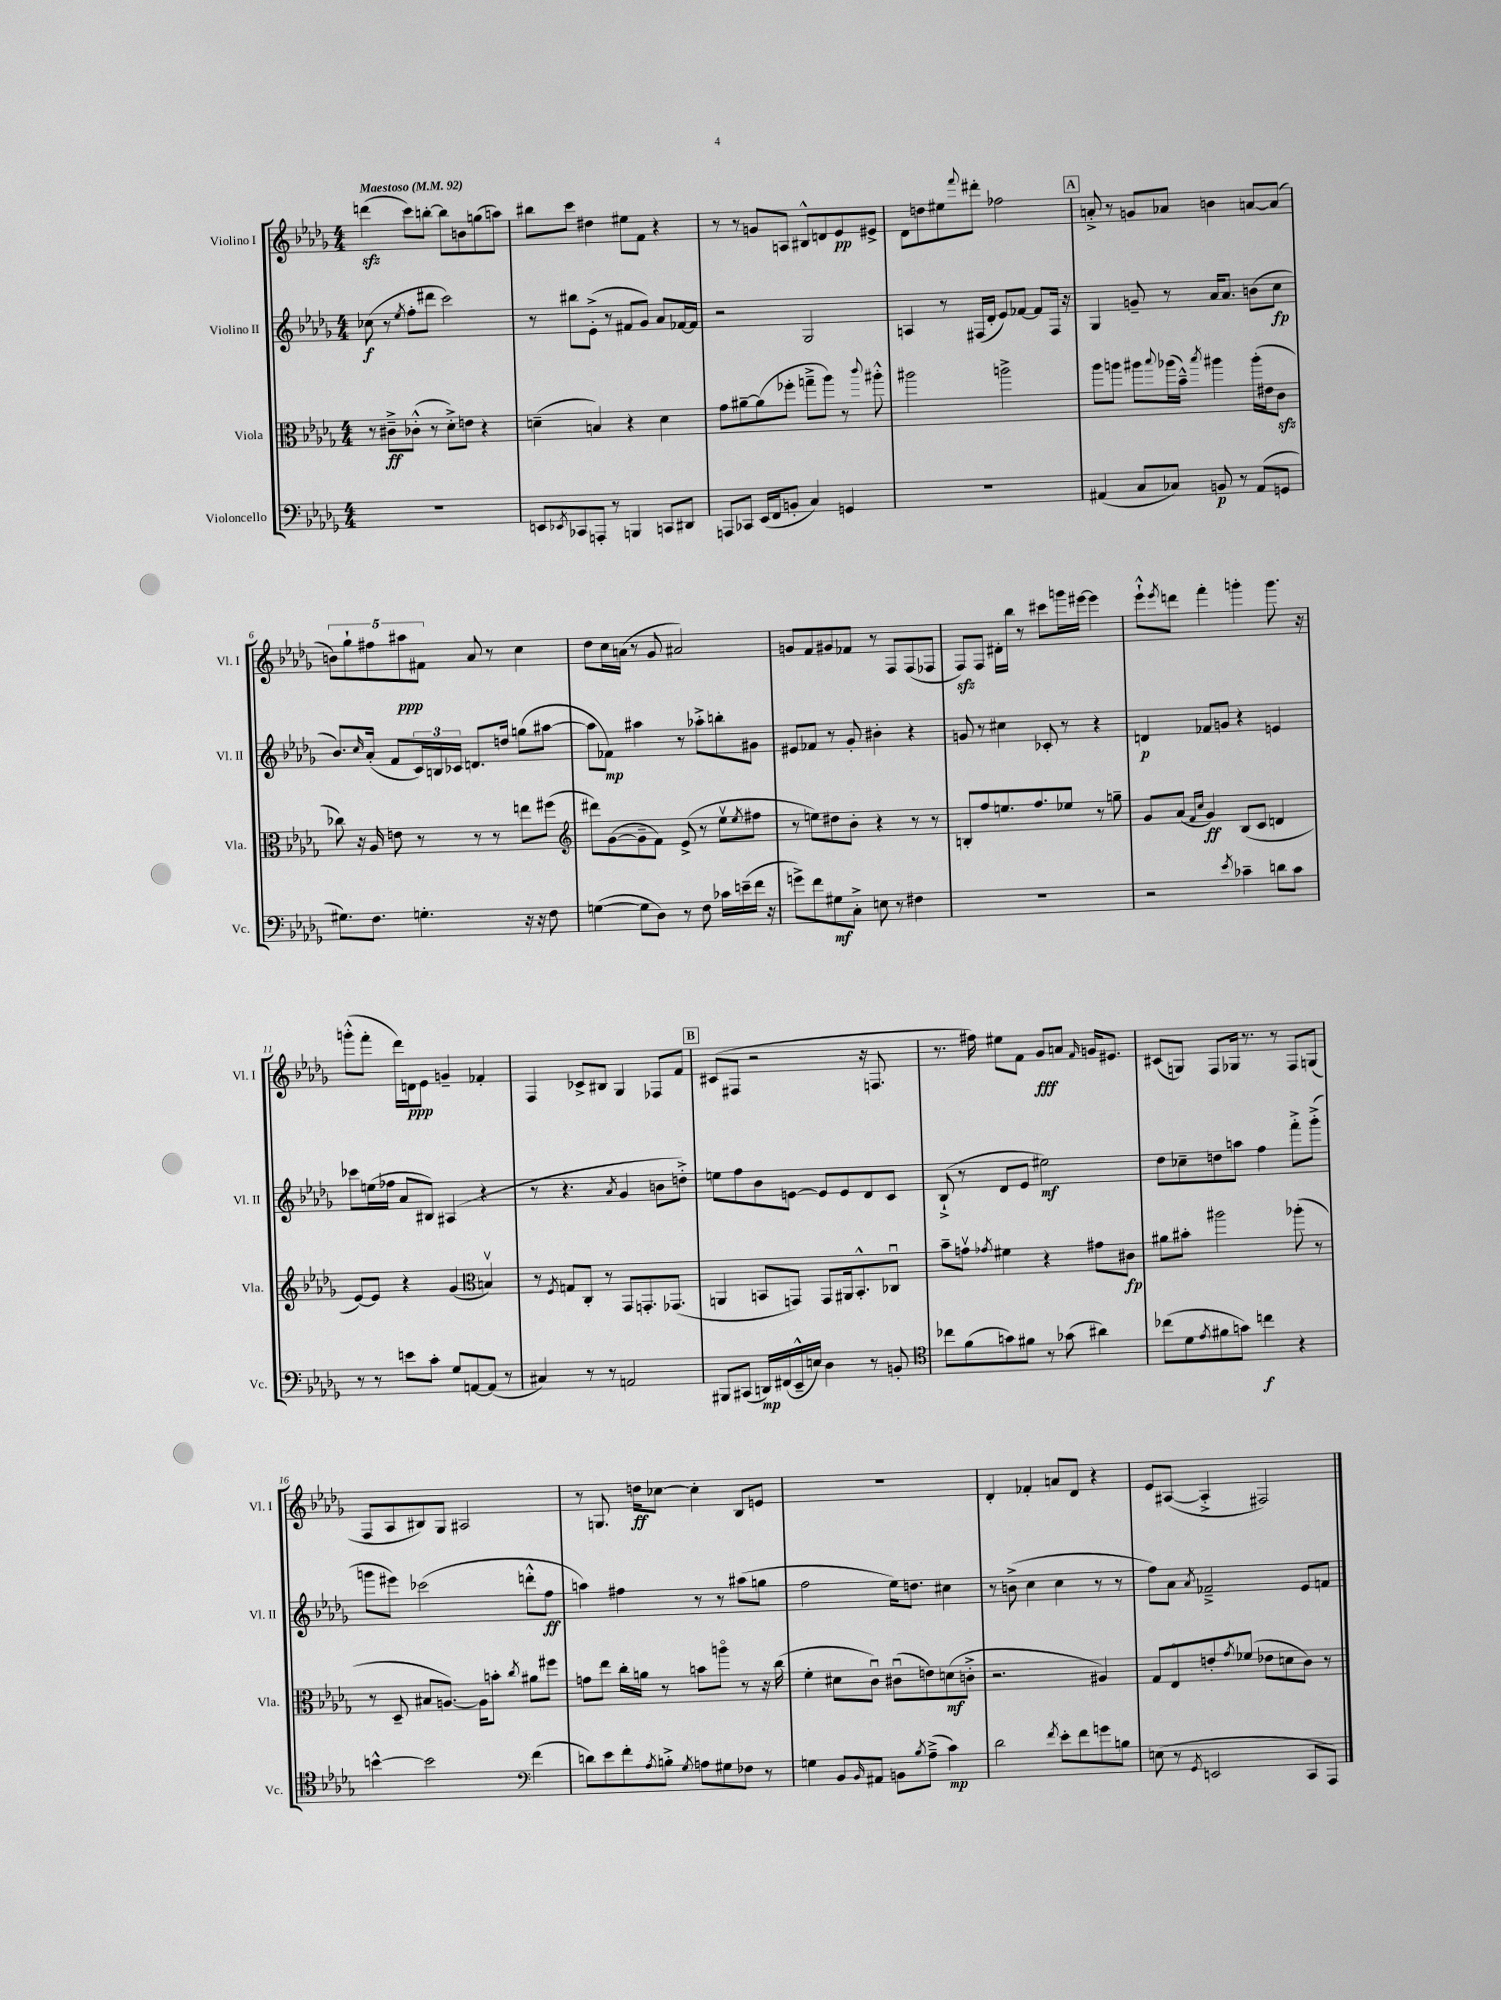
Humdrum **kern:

**kern	**dynam	**kern	**dynam	**kern	**dynam	**kern	**dynam
*part4	*part4	*part3	*part3	*part2	*part2	*part1	*part1
*staff4	*staff4	*staff3	*staff3	*staff2	*staff2	*staff1	*staff1
*I"Violoncello	*	*I"Viola	*	*I"Violino II	*	*I"Violino I	*
*I'Vc.	*	*I'Vla.	*	*I'Vl. II	*	*I'Vl. I	*
*clefF4	*	*clefC3	*	*clefG2	*	*clefG2	*
*k[b-e-a-d-g-]	*	*k[b-e-a-d-g-]	*	*k[b-e-a-d-g-]	*	*k[b-e-a-d-g-]	*
*M4/4	*	*M4/4	*	*M4/4	*	*M4/4	*
*MM92	*	*MM92	*	*MM92	*	*MM92	*
=1	=1	=1	=1	=1	=1	=1	=1
!	!	!	!	!	!	!LO:TX:a:B:t=Maestoso	!
1r	.	8r	.	(8cc-X\	f	(4dddnzz\	.
.	.	8c#X~^\L	ff	8r	.	.	.
.	.	.	.	8qee-/	.	.	.
.	.	(8c-X'^^\J	.	8ff'\L	.	8ccc\L)	.
.	.	8r	.	8ddd#X\J	.	[8bbn'\J	.
.	.	8d-'^\L)	.	2ccc\)	.	8bb\L]	.
.	.	8en\J	.	.	.	8bn\	.
.	.	4r	.	.	.	(8ggn\	.
.	.	.	.	.	.	8aan\J)	.
=2	=2	=2	=2	=2	=2	=2	=2
8EEn/L	.	(4dn~\	.	8r	.	8bb#X\L	.
8qEE-X/	.	.	.	.	.	.	.
8CC-X/	.	.	.	8bb#X\L	.	8ccc\J	.
8AAAn'/J	.	4Bn/)	.	(8e-'^\J	.	4dd#X\	.
8r	.	.	.	8r	.	.	.
4BBBn/	.	4r	.	8f#X/L	.	8ee#X\L	.
.	.	.	.	8g-/J)	.	8f\J	.
8CCn/L	.	4d\	.	8a-/L	.	4r	.
8DD#X/J	.	.	.	[16f-X/L	.	.	.
.	.	.	.	16f-/JJ]	.	.	.
=3	=3	=3	=3	=3	=3	=3	=3
8AAAn/L	.	8g-\L	.	2r	.	8r	.
8CC-X/J	.	[8a#X~\	.	.	.	8r	.
(16EE-/LL	.	(8a#\]	.	.	.	8gn/L	.
16FF/J	.	.	.	.	.	.	.
8BBn'/J	.	8ff-X'\J	.	.	.	8An/J	.
4C/)	.	8ggn~^\L	.	2G-/	.	8B#X^^/L	.
.	.	8aa-\J)	.	.	.	8dn/	.
4GGn/	.	8r	.	.	.	8e-/	pp
.	.	8qqccc/	.	.	.	.	.
.	.	8aa#X'^^\	.	.	.	8e#X^/J	.
=4	=4	=4	=4	=4	=4	=4	=4
1r	.	2aa#X\	.	4An/	.	8d-\L	.
.	.	.	.	.	.	8ddn\	.
.	.	.	.	8r	.	8ee#X\	.
.	.	.	.	.	.	8qqfff/	.
.	.	.	.	(16F#X/LL	.	8ddd#X'\J	.
.	.	.	.	16d-'/JJ	.	.	.
.	.	2aan^\	.	8e-/L)	.	2ff-X\	.
.	.	.	.	[8f-X/J	.	.	.
.	.	.	.	8f-/L]	.	.	.
.	.	.	.	16F#/Jk	.	.	.
.	.	.	.	16r	.	.	.
!!LO:REH:place=s1:t=A
=5	=5	=5	=5	=5	=5	=5	=5
(4AA#X/	.	8aa-\L	.	4G-/	.	8an'^/	.
.	.	8aan\J	.	.	.	8r	.
8C/L	.	8aa#X\L	.	8gn~/	.	8gn/L	.
.	.	8qqbb-/	.	.	.	.	.
8C-X/J)	.	(16aa-X\L	.	8r	.	8a-X/J	.
.	.	16b-~^^\JJ)	.	.	.	.	.
.	.	8qbb-/	.	.	.	.	.
8BBn/	p	4aa#X\	.	16a-/KL	.	4bn\	.
.	.	.	.	8.a-/J	.	.	.
8r	.	.	.	.	.	.	.
(8AA#/L	.	(16aa#'\LL	.	(8bn\L	.	[8an/L	.
.	.	16e#X\J	.	.	.	.	.
8GGn/J	.	8czz\J	.	8cc\J	fp	(8a/J]	.
!!LO:LB:g=z
=6	=6	=6	=6	=6	=6	=6	=6
8.G#X\L)	.	8cc-X\)	.	8.b-/L)	.	10bn\L)	.
.	.	.	.	.	.	10gg-`\	.
.	.	16r	.	.	.	.	.
.	.	.	.	16qqcc/	.	.	.
8.F\J	.	16A-/	.	(16a-'/Jk	.	.	.
.	.	.	.	.	.	10ff#X\	.
.	.	8en\	.	8f/L	.	.	.
.	.	.	.	.	.	10aa#X\	ppp
4.Gn'\	.	8r	.	24c/L)	.	.	.
.	.	.	.	.	.	10f#X\J	.
.	.	.	.	24Bn/	.	.	.
.	.	.	.	24c-X/JJ	.	.	.
.	.	8r	.	8.dn/L	.	8a-/	.
.	.	8r	.	.	.	8r	.
.	.	.	.	16ddn/Jk	.	.	.
16r	.	8een\L	.	(8ggn\L	.	4cc\	.
16r	.	.	.	.	.	.	.
8F\	.	(8ff#X\J	.	[8aa#X\J	.	.	.
=7	=7	=7	=7	=7	=7	=7	=7
*	*	*clefG2	*	*	*	*	*
([4Gn\	.	8ddd#X\L)	.	8aa#\L]	.	8dd-\L	.
.	.	([8g-\	.	8f-X\J)	mp	16cc\L	.
.	.	.	.	.	.	(16an\JJ	.
8G\L]	.	8g-~\]	.	4aa#X\	.	8r	.
8D-\J)	.	8f\J)	.	.	.	8g-/	.
8r	.	(8e-^/	.	8r	.	2a#X/)	.
8F\	.	8r	.	8aa-X'^\L	.	.	.
16c-X\LL	.	8ee-v\L	.	8bbn'\	.	.	.
(16en~\	.	.	.	.	.	.	.
.	.	8qee-/	.	.	.	.	.
16f\JJ	.	8ff#X\J	.	8g#X\J	.	.	.
16r	.	.	.	.	.	.	.
=8	=8	=8	=8	=8	=8	=8	=8
8gn^\L)	.	8r	.	8e#X/L	.	8gn/L	.
8f\	.	8een\L)	.	8f-X/J	.	8f/	.
8G#X\	mf	8dd#X\	.	8r	.	8g#X/	.
8C'^\J	.	8b-'\J	.	8g-'/	.	8f-X/J	.
8En\	.	4r	.	4b#X'\	.	8r	.
8r	.	.	.	.	.	8F/L	.
4F#X\	.	8r	.	4r	.	(8F/	.
.	.	8r	.	.	.	8F-X/J	.
=9	=9	=9	=9	=9	=9	=9	=9
1r	.	8Bn'/L	.	8gn/	.	8Fzz/L)	.
.	.	8ff/	.	8r	.	8F/J	.
.	.	8.een/	.	4cc#X\	.	16d#X'\LL	.
.	.	.	.	.	.	16bb-\JJ	.
.	.	.	.	.	.	8r	.
.	.	8.ff/	.	.	.	.	.
.	.	.	.	8c-X'/	.	8ccc#X\L	.
.	.	8ee-X/J	.	8r	.	16gggn\L	.
.	.	.	.	.	.	[16eee#X\JJ	.
.	.	8r	.	4r	.	4eee#\]	.
.	.	8ggn~\	.	.	.	.	.
=10	=10	=10	=10	=10	=10	=10	=10
2r	.	8g-/L	.	4dn/	p	8eee-`^^\L	.
.	.	.	.	.	.	8qeee-/	.
.	.	(8a-/J	.	.	.	8dddn\J	.
.	.	16qqf/LL	.	.	.	.	.
.	.	16qqcc/JJ	.	.	.	.	.
.	.	4g-/)	ff	8f-X/L	.	4fff'\	.
.	.	.	.	8gn/J	.	.	.
8qe-/	.	.	.	.	.	.	.
4c-X~\	.	(8B-/L	.	4r	.	4gggn'\	.
.	.	8c/J	.	.	.	.	.
8dn\L	.	4dn/	.	4en/	.	8.ggg\	.
8c-\J	.	.	.	.	.	.	.
.	.	.	.	.	.	16r	.
!!LO:LB:g=z
=11	=11	=11	=11	=11	=11	=11	=11
8r	.	[8e-/L)	.	8ccc-X\L	.	(8gggn'^^\L	.
8r	.	8e-/J]	.	(16een\L	.	8fff'\J	.
.	.	.	.	16ff-X\JJ	.	.	.
8en\L	.	4r	.	8a-/L	.	16ddd-\LL)	.
.	.	.	.	.	.	16dn\J	ppp
8c'\J	.	.	.	8B#X/J)	.	8e-\J	.
8G-/L	.	(4g-/	.	(4A#X/	.	4gn~/	.
[8AAn/	.	.	.	.	.	.	.
*	*	*clefC3	*	*	*	*	*
(8AA/J]	.	4Bnv/)	.	4r	.	4f-X'/	.
8r	.	.	.	.	.	.	.
=12	=12	=12	=12	=12	=12	=12	=12
4C#X/)	.	8r	.	8r	.	4F/	.
.	.	8qF/	.	.	.	.	.
.	.	8Gn/L	.	4.r	.	.	.
8r	.	8C'/J	.	.	.	8c-X^/L	.
8r	.	8r	.	.	.	8B#X/J	.
.	.	.	.	8qa-/	.	.	.
2AAn/	.	8GG-/L	.	4g-/	.	4G-/	.
.	.	8.GGn'/	.	.	.	.	.
.	.	.	.	8bn\L	.	8F-X/L	.
.	.	(8.GG-X/J	.	.	.	.	.
.	.	.	.	8ddn'^\J)	.	8f/J	.
!!LO:REH:place=s1:t=B
=13	=13	=13	=13	=13	=13	=13	=13
8BBB#X/L	.	4AAn/	.	8een\L	.	(8c#X/L	.
(8CC#X/J	.	.	.	8ff\	.	8F#X/J	.
16DDn/LL)	mp	8BBn/L	.	8b-\	.	2r	.
(16FF#X/	.	.	.	.	.	.	.
16EE-~^^/	.	8GGn/J)	.	[8en\J	.	.	.
16En/JJ)	.	.	.	.	.	.	.
4D-\	.	8GG/L	.	8e/L]	.	.	.
.	.	16AA#X/k	.	8e/	.	.	.
.	.	8.BB'^^/	.	.	.	.	.
8r	.	.	.	8d-/	.	16r	.
.	.	.	.	.	.	8.Fn/	.
8BBn'/	.	8C-Xu/J	.	8c/J	.	.	.
=14	=14	=14	=14	=14	=14	=14	=14
*clefC4	*	*	*	*	*	*	*
8cc-X\L	.	8b-~\L	.	(8B-`^/	.	8.r	.
(8f\	.	8gnv\J	.	8r	.	.	.
.	.	.	.	.	.	16ff#X\)	.
.	.	8qg-X/	.	.	.	.	.
8gn\)	.	4f#X\	.	8d-/L	.	8ee#X\L	.
8f#X\J	.	.	.	8e-/J	.	8f\J	.
8r	.	4r	.	2ee#X\)	mf	8g-/L	fff
(8g-X\	.	.	.	.	.	8an/J	.
.	.	.	.	.	.	16qqf/	.
4a#X\)	.	8g#X\L	.	.	.	16gn/KL	.
.	.	.	.	.	.	8.e#X/J	.
.	.	8c#X\J	fp	.	.	.	.
=15	=15	=15	=15	=15	=15	=15	=15
(8cc-X\L	.	8a#X\L	.	8dd-\L	.	(8c#X/L	.
8d-\	.	8b#X'\J	.	8cc-X~\	.	8Gn/J)	.
8qe-/	.	.	.	.	.	.	.
8f#X\	.	2aa#X\	.	8ddn\	.	8F/L	.
8gn\J)	.	.	.	8aan\J	.	16G-X/Jk	.
.	.	.	.	.	.	8.r	.
4ccn\	f	.	.	4ff\	.	.	.
.	.	.	.	.	.	8r	.
4r	.	(8aa-X'\	.	8fff'^\L	.	8F/L	.
.	.	8r	.	(8ggg-'^\J	.	(8Gn/J	.
!!LO:LB:g=z
=16	=16	=16	=16	=16	=16	=16	=16
[4bn^^\	.	8r	.	8gggn\L	.	8F/L	.
.	.	8D-~/	.	8eee#X\J)	.	8A-/	.
2b\]	.	8B#X/L	.	(2ccc-X\	.	8B#X/)	.
.	.	[8.An/J)	.	.	.	8G-/J	.
.	.	.	.	.	.	2A#X/	.
.	.	16A\KL]	.	.	.	.	.
.	.	8bn'\J	.	.	.	.	.
*clefF4	*	*	*	*	*	*	*
.	.	8qcc/	.	.	.	.	.
(4f\	.	8a#X\L	.	8dddn'^^\L	.	.	.
.	.	8ff#X\J	.	8ff\J	ff	.	.
=17	=17	=17	=17	=17	=17	=17	=17
8dn\L)	.	8gn\L	.	4aan\)	.	8r	.
8e-\	.	8ee-\J	.	.	.	8.Gn/	.
8f'\	.	16cc'\LL	.	4ff#X\	.	.	.
.	.	16an\JJ	.	.	.	16ddn\KL	ff
8qA-/	.	.	.	.	.	.	.
8Bn'^\J	.	8r	.	.	.	[8cc-X\J	.
8qG-/	.	.	.	.	.	.	.
8An\L	.	8bn\L	.	8r	.	4cc-'\]	.
8G#X\	.	8aan\J	.	8r	.	.	.
8F-X\J	.	8r	.	(8aa#X\L	.	8B-/L	.
8r	.	16r	.	8ggn\J	.	8en/J	.
.	.	(16cc\	.	.	.	.	.
=18	=18	=18	=18	=18	=18	=18	=18
4Gn\	.	4f'\	.	2ff\	.	1r	.
8BB-/L	.	8d#X\L	.	.	.	.	.
16qqBB-/	.	.	.	.	.	.	.
8AA#X/J	.	8cu\J)	.	.	.	.	.
8BBn\L	.	(8c#Xu\L	.	16ee-\KL)	.	.	.
.	.	.	.	8.ddn\J	.	.	.
8qB-/	.	.	.	.	.	.	.
(8A-~^\J	.	8en\)	.	.	.	.	.
4c\)	mp	(8dn\	mf	4cc#X\	.	.	.
.	.	8cn'^\J	.	.	.	.	.
=19	=19	=19	=19	=19	=19	=19	=19
2d-\	.	2.r	.	8r	.	4d-'/	.
.	.	.	.	(8bn^\	.	.	.
.	.	.	.	4cc\	.	4f-X'/	.
8qf/	.	.	.	.	.	.	.
8e-'\L	.	.	.	4cc\	.	8an/L	.
8f\	.	.	.	.	.	8d-/J	.
8gn\	.	4A#X/)	.	8r	.	4r	.
8Bn\J	.	.	.	8r	.	.	.
=20	=20	=20	=20	=20	=20	=20	=20
(8En\	.	8G-/L	.	8ff\L)	.	8e-/L	.
8r	.	8E-/	.	8a-\J	.	([8A#X/J	.
8qGG-/	.	.	.	8qa-/	.	.	.
2EEn/	.	8en'/	.	2f-X~^/	.	4A#'^/]	.
.	.	8qg-/	.	.	.	.	.
.	.	(8f-X/J	.	.	.	.	.
.	.	8e-X\L	.	.	.	2F#X/)	.
.	.	8dn\	.	.	.	.	.
8CC/L	.	8c\J)	.	8e-/L	.	.	.
8AAA-/J)	.	8r	.	8fn/J	.	.	.
==	==	==	==	==	==	==	==
*-	*-	*-	*-	*-	*-	*-	*-
